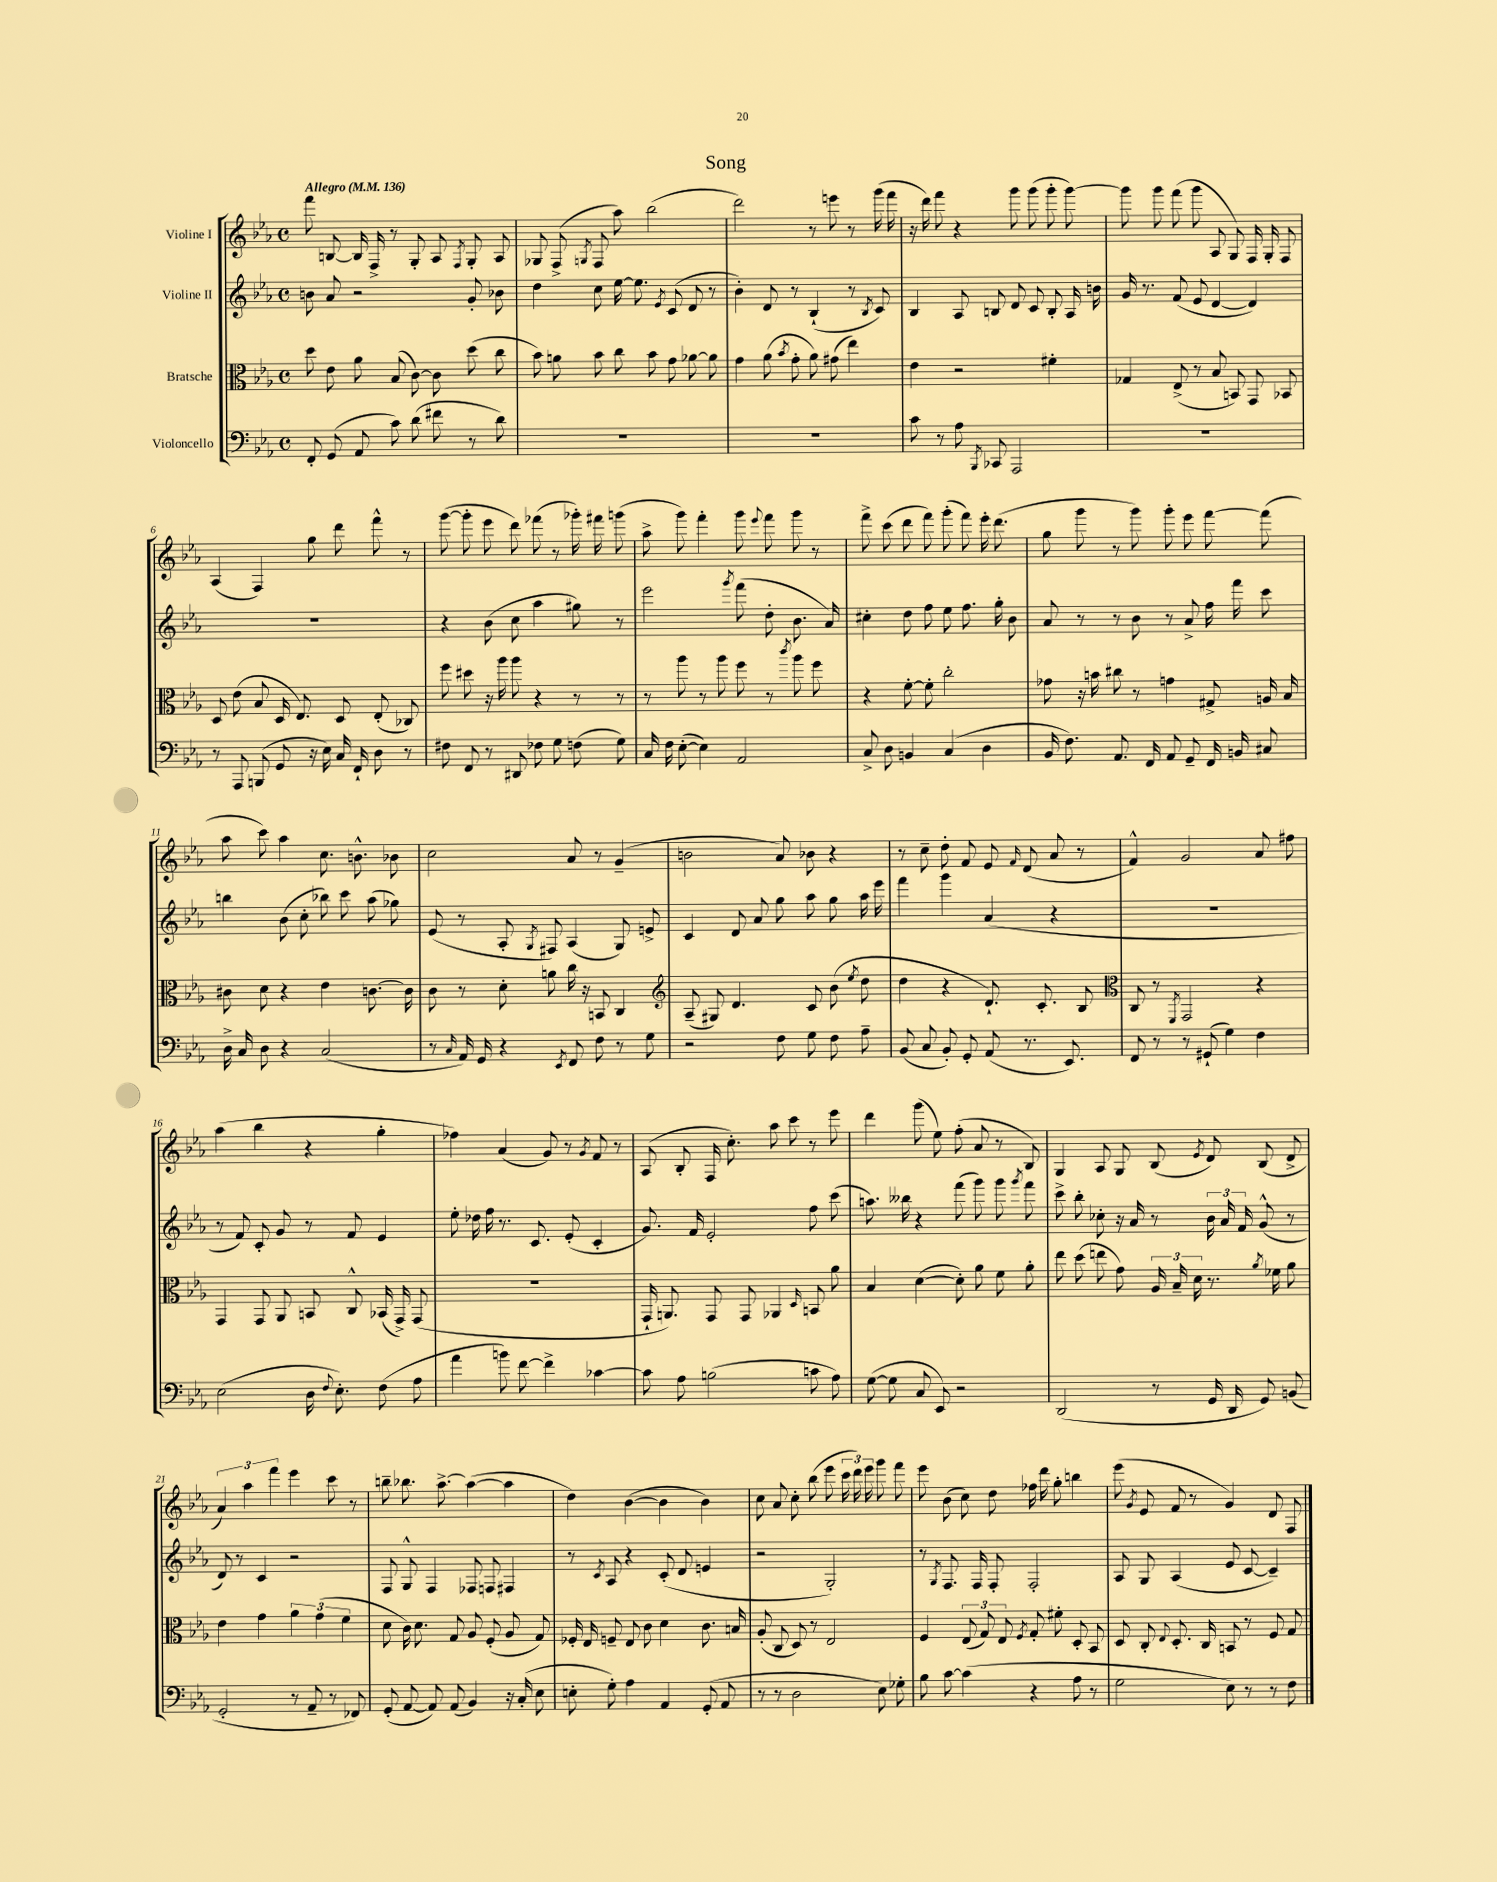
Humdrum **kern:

**kern	**kern	**kern	**kern
*staff4	*staff3	*staff2	*staff1
*clefF4	*clefC3	*clefG2	*clefG2
*k[b-e-a-]	*k[b-e-a-]	*k[b-e-a-]	*k[b-e-a-]
*M4/4	*M4/4	*M4/4	*M4/4
*met(c)	*met(c)	*met(c)	*met(c)
*MM136	*MM136	*MM136	*MM136
8FF'	8dd	8b	8fff
(8GG	8e-	8a-	[8B
8AA-	8a-	2r	16B]
.	.	.	16F^
8c)	(8B-	.	8r
(8d	[8c)	.	8G'
8f#	8c]	.	8A-
.	.	.	8qF
8r	(8dd	8g'	8G'
8d)	8cc	8b-	8A-
=	=	=	=
1r	8b-)	4dd	8G-
.	8a	.	(8F^
.	.	.	8qG
.	8b-	8cc	8F
.	8cc	[16ee-	8aa-)
.	.	8.ee-]	.
.	8b-	.	(2bb-
.	.	8qe-	.
.	8g	(8c	.
.	[8a-	8d	.
.	8a-]	8r	.
=	=	=	=
1r	4g	4b-')	2ddd)
.	(8a-	8d	.
.	8qb-	.	.
.	8g'	8r	.
.	8a-)	(4B-`	8r
.	(8g#	.	8eee
.	4ee-)	8r	8r
.	.	8qB-	.
.	.	8c)	(16ggg
.	.	.	16fff
=	=	=	=
8c	4e-	4B-	16r
.	.	.	16ddd)
8r	.	.	8fff
8A-	2r	8A-	4r
8qBBB-	.	.	.
8CC-	.	8B	.
2AAA-	.	8d	8ggg
.	.	8c	(8ggg
.	4f#'	8B'	8ggg'
.	.	16A-	[8ggg)
.	.	16b	.
=	=	=	=
1r	4G-	16g	8ggg]
.	.	8.r	.
.	.	.	8ggg
.	(8E-^	(8f	(8fff
.	8r	8e-	8ggg
.	8B-	[4d	8A-
.	8BB)	.	8G)
.	8GG	4d])	16F
.	.	.	16G'
.	8BB-	.	8F
=	=	=	=
8r	8D	1r	(4A-
8AAA-	(8e-	.	.
(8BBB	8B-	.	4F)
8GG	16D	.	.
.	8.E-)	.	.
16r	.	.	8gg
16E-)	.	.	.
16C	8D	.	8ddd
16FF`	.	.	.
8D	(8E-'	.	8fff^^
8r	8C-)	.	8r
=	=	=	=
8F#	8ff	4r	([8ggg
8FF	8dd#	.	8ggg']
8r	16r	(8b-	8eee-
.	16aa-	.	.
8DD#	8aa-	8cc	8ddd)
8F-	4r	4aa-	(8fff-
8G	.	.	8r
(8F	8r	8gg#)	16ggg-')
.	.	.	16fff#
8G)	8r	8r	(8ggg
=	=	=	=
16C	8r	2eee-	8aa-^
16F	.	.	.
([8E-'	8aa-	.	8ggg)
4E-])	8r	.	4fff'
.	8aa-	.	.
.	.	8qggg	.
2AA-	8ff	(8fff	8ggg
.	.	.	8qqeee-
.	8r	8dd'	8fff
.	8qccc	.	.
.	8aa-	8.b-	8ggg
.	8ff	.	8r
.	.	16a-)	.
=	=	=	=
8C^	4r	4cc#'	8fff^
8D	.	.	(8ccc
4BB	[8f'	8dd	8ddd
.	8f']	8ff	8fff)
(4C	2cc'	8ee-	(8ggg'
.	.	8.ff	8fff)
4D	.	.	16eee-'
.	.	16gg'	(8.ddd
.	.	8b-	.
=	=	=	=
16BB-	8g-	8a-	8gg
8.F)	.	.	.
.	16r	8r	8ggg
.	16b	.	.
8.AA-	8cc#	8r	8r
.	8r	8b-	8ggg)
16FF	.	.	.
8AA-	4g	8r	8ggg'
8GG~	.	8a-^	8eee-
16FF	8G#^	16ff	[8fff
16BB	.	16fff	.
8C#	16A	8ccc	(8fff]
.	16B-	.	.
=	=	=	=
16D^	8c#	4bb	8aa-
16C	.	.	.
8D	8d	.	8ccc)
4r	4r	(8b-	4aa-
.	.	8cc'	.
(2C	4e-	8bb-)	8.cc
.	.	8ccc	.
.	.	.	8.b^^
.	[8.c	(8aa-	.
.	.	8gg-)	8b-
.	16c]	.	.
=	=	=	=
8r	8c	(8e-	2cc
16qqC	.	.	.
16AA-)	8r	8r	.
16GG	.	.	.
4r	8d'	8A-'	.
.	.	8qG	.
.	8a	8F#)	.
8qEE-	.	.	.
8FF	16cc	(4A-	8a-
.	16r	.	.
8F	8BB	.	8r
8r	4C	8G)	(4g~
8G	.	8e^	.
=	=	=	=
*	*clefG2	*	*
2r	(8A-~	4c	2b
.	8G#)	.	.
.	4.d	8d	.
.	.	8a-	.
8F	.	8gg	8a-)
8G	8c	8aa-	8b-
8F	(8b-	8gg	4r
.	8qee-	.	.
8A-~	8dd	16aa-	.
.	.	16eee-	.
=	=	=	=
(8BB-	4dd	4fff	8r
8C	.	.	8cc~
8BB-')	4r	4ggg	8dd'
8GG'	.	.	8f
(8AA-	8.d`)	(4a-	8e-
.	.	.	16qqf
8.r	.	.	(8d
.	8.c'	.	.
.	.	4r	8a-
8.EE-)	.	.	.
.	8B-	.	8r
=	=	=	=
*	*clefC3	*	*
8FF	8C	1r	4f^^)
8r	8r	.	.
.	8qFF	.	.
8r	2GG	.	2g
(8GG#`	.	.	.
4G)	.	.	.
4F	4r	.	8a-
.	.	.	8ff#
=	=	=	=
(2E-	4GG	8r	(4aa-
.	.	8f)	.
.	8GG	8c'	4bb-
.	8AA-	8g	.
16D	8BB	8r	4r
8qqF	.	.	.
8.E-')	.	.	.
.	8C^^	8f	.
(8F	(16BB-	4e-	4gg'
.	16GG^)	.	.
8A-	(8GG	.	.
=	=	=	=
4a-	1r	8ee-'	4ff-)
.	.	16dd-	.
.	.	16ff	.
8b)	.	8.r	(4a-
[8f	.	.	.
.	.	8.c	.
4f^]	.	.	8g)
.	.	(8e-'	8r
.	.	.	8qg
[4c-	.	4c'	8f
.	.	.	8r
=	=	=	=
8c-]	16GG`	8.g)	(8A-
.	8.AA)	.	.
8A-	.	.	8B-'
.	.	16f	.
(2B	8GG	2e-'	16F
.	.	.	8.cc')
.	8GG	.	.
.	4AA-	.	8aa-
.	.	.	8ccc
.	16qqD	.	.
8c	8BB	8ff	8r
8A-)	8a-	(8ccc	8eee-
=	=	=	=
([8G	4B-	8.aa)	4ddd
8G]	.	.	.
.	.	16bb--	.
8C	([4d	4r	(8ggg
8EE-)	.	.	8ee-)
2r	8d'])	(8fff	(8ff'
.	8a-	8ggg)	8a-
.	8f	8ggg	8r
.	.	8qggg	.
.	8a-'	8fff	8B-)
=	=	=	=
(2DD	8ee-	8ccc^	4G
.	(8dd	8bb-'	.
.	8ee	8cc-'	8A-
.	8g)	16r	8G
.	.	16a-	.
8r	24A-	8r	(8B-
.	24B-~	.	.
.	24d	.	.
.	.	.	8qe-
16GG	8.r	24b-	8d)
.	.	24a-	.
16DD	.	.	.
.	.	24f	.
8GG)	.	(8g^^	(8B-
.	8qa-	.	.
.	16f-	.	.
(8BB	8a-	8r	8d^
=	=	=	=
2GG'	4e-	8d)	6a-)
.	.	8r	.
.	.	.	6aa-
.	4g	4c	.
.	.	.	6fff
8r	6a-	2r	4eee-
8AA-~	.	.	.
.	(6g	.	.
8r	.	.	8ccc
.	6f	.	.
8FF-)	.	.	8r
=	=	=	=
(8GG'	8d	8F	8bb~
[8AA-	16c)	8G^^	8.bb-
.	8.d	.	.
8AA-])	.	4F	.
.	.	.	[8.aa-^
(8AA-	8G	.	.
4BB-)	8A-	8F-	(4aa-_
.	(8F'	8F	.
16r	8A-	4F#	4aa-]
(16C'	.	.	.
8E-	8G)	.	.
=	=	=	=
8E'	16F-'	8r	4dd)
.	16E-	.	.
.	.	8qc	.
8G')	8F~	8A-	.
4A-	8E-	4r	([4b-
.	8c	.	.
4AA-	4d	(8c'	4b-]
.	.	8d	.
(8GG'	8.c	4e	4b-)
8AA-	.	.	.
.	16B	.	.
=	=	=	=
8r	(8A-'	2r	8cc
8r	8C	.	8a-
2D	8D)	.	8cc'
.	8r	.	(8bb-
.	2E-	2G')	8eee-
.	.	.	24ccc
.	.	.	24ddd)
.	.	.	24eee-
8E-)	.	.	8ggg
8G-'	.	.	8fff
=	=	=	=
8B-	4F	8r	8eee-
.	.	8qG	.
[8c	.	8.F	(8b-
(4c]	(12E-	.	8cc)
.	.	16F	.
.	12G)	.	.
.	.	8F'	8dd
.	12E-	.	.
.	8qF	.	.
4r	8G'	2F'	16ff-
.	.	.	16ddd
.	8f#'	.	8gg'
8A-	8D'	.	4bb
8r	8BB-	.	.
=	=	=	=
2G	8D	8A-	(8eee-
.	.	.	8qg
.	8C'	8G	8e-
.	8qqE-	.	.
.	8.D'	(4A-	8f
.	.	.	8r
.	16C	.	.
8E-)	8BB	8e-	4g)
8r	8r	[8c	.
8r	8F	4c~])	8d
8F	8G	.	8F
==	==	==	==
*-	*-	*-	*-
